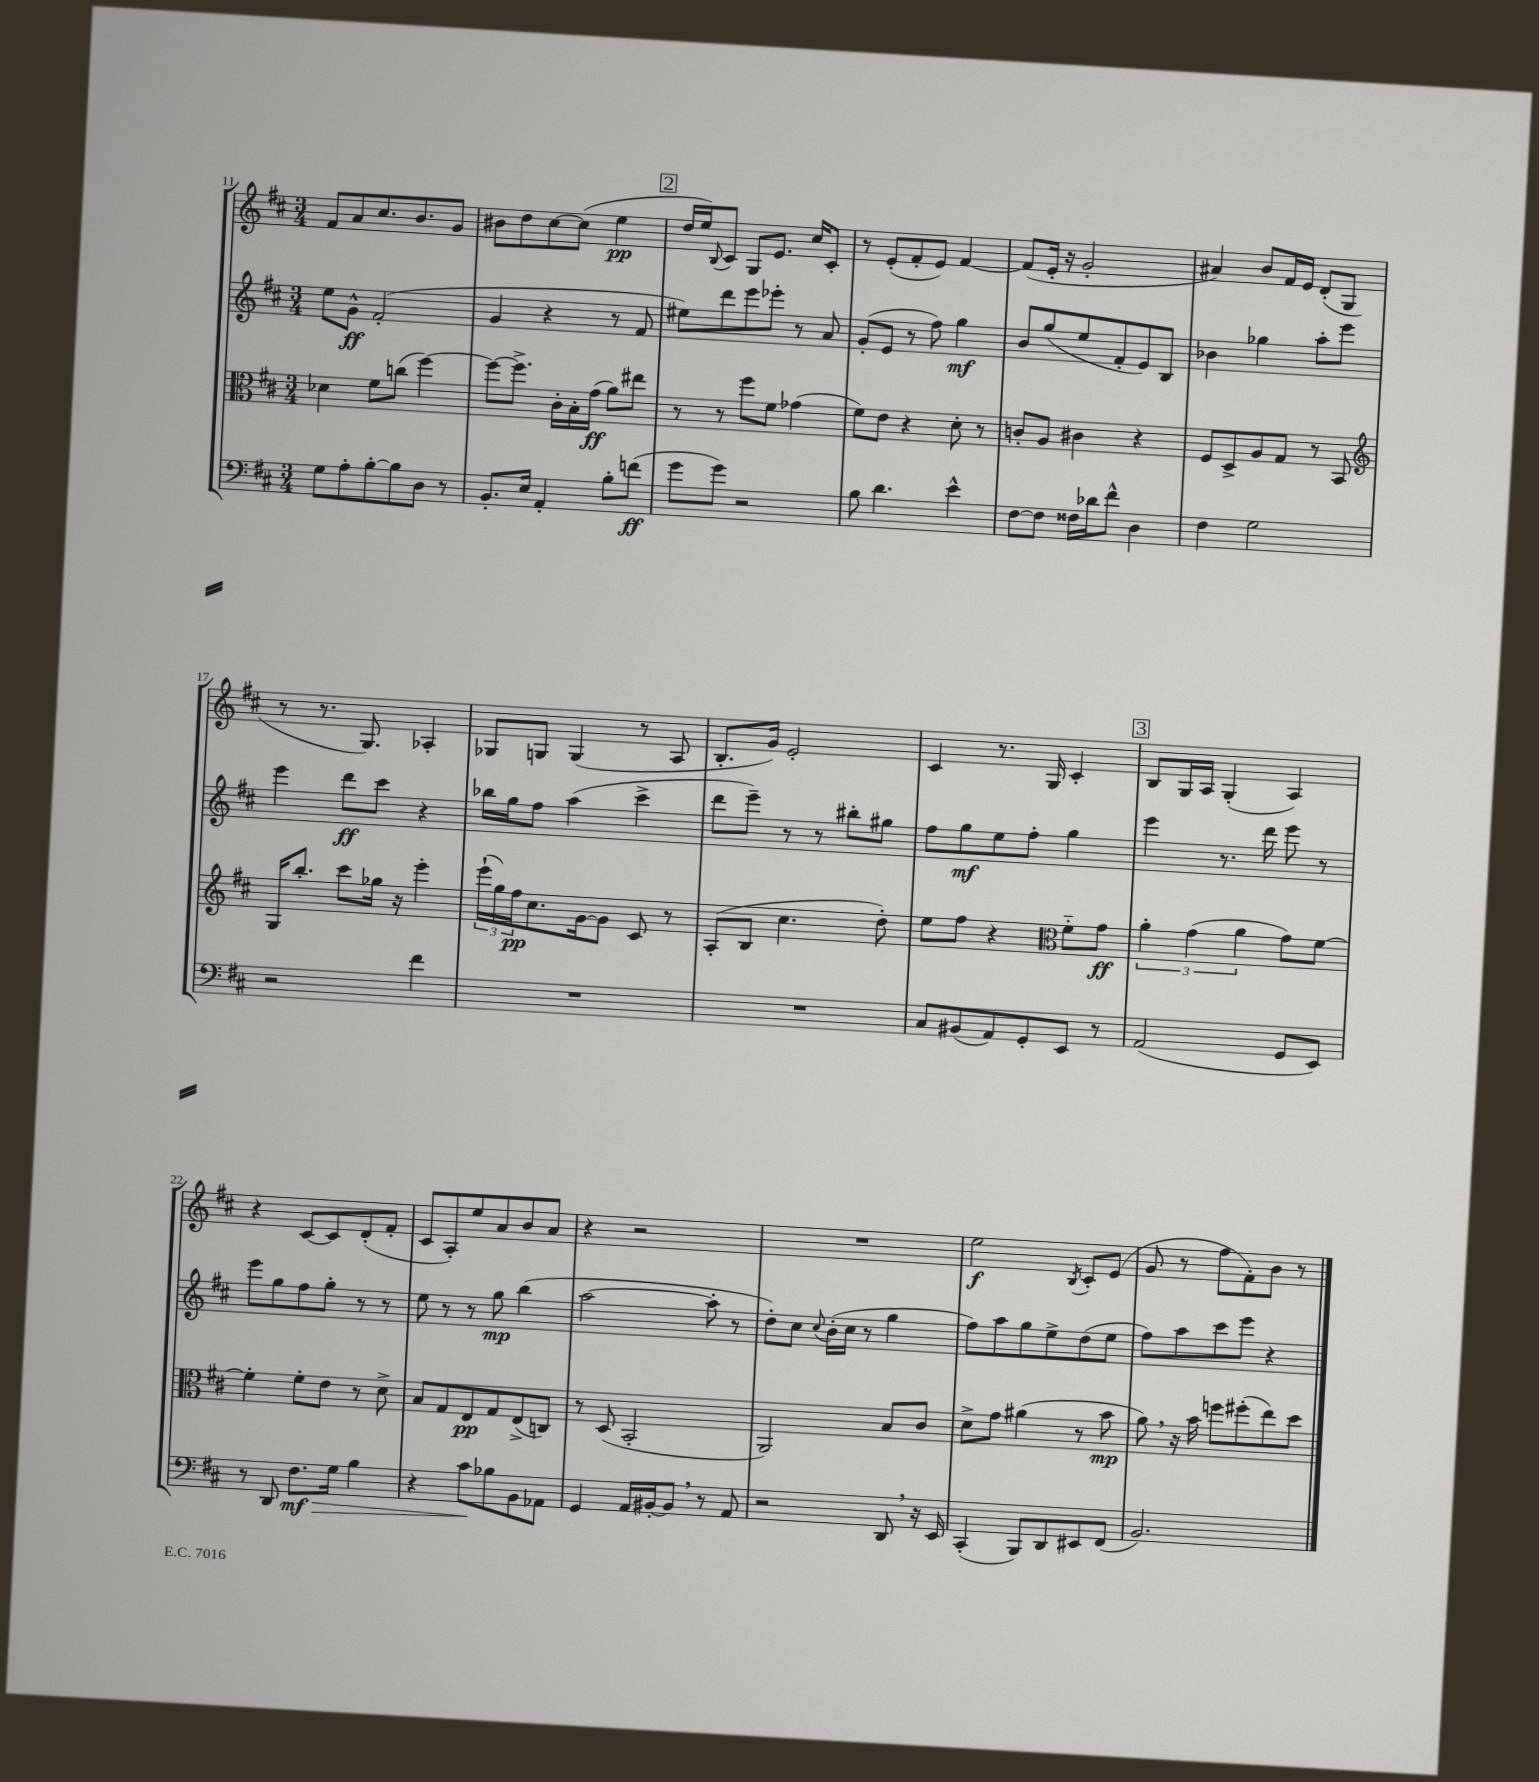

**kern	**kern	**kern	**kern
*staff4	*staff3	*staff2	*staff1
*clefF4	*clefC3	*clefG2	*clefG2
*k[f#c#]	*k[f#c#]	*k[f#c#]	*k[f#c#]
*M3/4	*M3/4	*M3/4	*M3/4
8G	4d-	8ee	8f#
8A'	.	8g^^	8a
[8B'	8f#	(2f#'	8.cc#
8B]	(8cc	.	.
.	.	.	8.b
8D	[4ff#)	.	.
8r	.	.	8g
=	=	=	=
8.BB'	8ff#_	4g	8b#
.	8.ff#^]	.	8dd
16E	.	.	.
4AA'	.	4r	[8cc#
.	16c#'	.	.
.	16B'	.	(8cc#]
.	(16g	.	.
8B'	8a)	8r	4ee
(8f	8ee#	8f#	.
=	=	=	=
8g	8r	8ee#)	16dd
.	.	.	16ee)
.	.	.	8qqB
8g)	8r	8ddd	8c#
2r	8ff#	8eee	8G
.	8f#	8eee-'	8.e
.	(4g-	8r	.
.	.	.	16cc#
.	.	8a	8c#'
=	=	=	=
8B	8f#)	(8g'	8r
4.d	8e	8e	(8e'
.	4r	8r	8f#'
.	.	8ff#)	8e)
4e^^	8d'	4gg	[4f#
.	8r	.	.
=	=	=	=
[8F#	8c'	8b	(8f#]
8F#]	8A	(8gg	16e'
.	.	.	16r
16F##	4c#	8ee	2g'
16d-	.	.	.
8f#^^	.	8f#'	.
4D	4r	8e)	.
.	.	8B	.
=	=	=	=
4F#	8F#	4b-	4a#)
.	8D^	.	.
2G	8A	4gg-	8b
.	8G	.	16f#
.	.	.	16e
.	8r	8aa'	(8d'
.	8BB	8eee	8G
=	=	=	=
*	*clefG2	*	*
2r	16G	4eee	8r
.	8.bb'	.	.
.	.	.	8.r
.	8ccc#	8ddd	.
.	.	.	8.G)
.	16gg-	8ccc#	.
.	16r	.	.
4f#	4eee'	4r	4A-'
=	=	=	=
2.r	(24eee`	16bb-	8G-
.	24gg)	.	.
.	.	16gg	.
.	24ff#	.	.
.	8.cc#	8ff#	8G
.	.	(4aa	(4G
.	[16g	.	.
.	8g]	.	.
.	8c#	4ccc#^	8r
.	8r	.	8A
=	=	=	=
2.r	(8A'	8ddd	8.B'
.	8B	8eee~)	.
.	.	.	16g)
.	4.cc#	8r	2e'
.	.	8r	.
.	.	8bb#'	.
.	8dd')	8gg#	.
=	=	=	=
8C#	8ee	8ff#	4c#
(8BB#	8ff#	8gg	.
8AA)	4r	8ee	8.r
8GG'	.	8ff#'	.
.	.	.	16G
*	*clefC3	*	*
8EE	8f#'~	4gg	4c#'
8r	8g	.	.
=	=	=	=
(2AA	6a'	4eee	8B
.	.	.	16G
.	(6g	.	.
.	.	.	16A
.	.	8.r	(4G'
.	6a	.	.
.	.	16ddd	.
8GG	8g)	8eee	4A)
8EE)	[8f#	8r	.
=	=	=	=
8r	4f#']	8eee	4r
8DD	.	8gg	.
8.F#	8f#'	8ff#	[8c#
.	8e	8gg'	8c#]
16G	.	.	.
4B	8r	8r	(8d'
.	8d^	8r	8f#'
=	=	=	=
4r	8B	8ee	8c#
.	8G	8r	8A')
8c#	8E	8r	8ee
8B-	8G	8gg	8a
8BB	(8E^	(4bb	8b
8AA-	8C)	.	8a
=	=	=	=
4GG	8r	[2aa	4r
.	(8D	.	.
16AA	2BB'	.	2r
[16BB#'	.	.	.
8BB#]	.	.	.
8r	.	8aa']	.
8AA	.	8r	.
=	=	=	=
2r	2AA)	8dd')	2.r
.	.	8cc#	.
.	.	8qqcc#	.
.	.	(16b'	.
.	.	16cc#	.
.	.	8r	.
8DD	8B	4gg	.
16r	8c#	.	.
16EE	.	.	.
=	=	=	=
(4CC#'	8d^	8ff#)	2ee
.	8g	8aa	.
8BBB)	(4a#	8gg	.
8DD	.	8ee^	.
.	.	.	8qB
8EE#	8r	(8dd	8c#'
(8FF#	8b	8ee	(8e
=	=	=	=
2.BB)	8a)	8ff#)	8g
.	16r	8aa	8r
.	16b	.	.
.	8ff	8ccc#	8ff#
.	(8ff#'	8eee	8f#')
.	8ee)	4r	8b
.	8dd	.	8r
==	==	==	==
*-	*-	*-	*-
